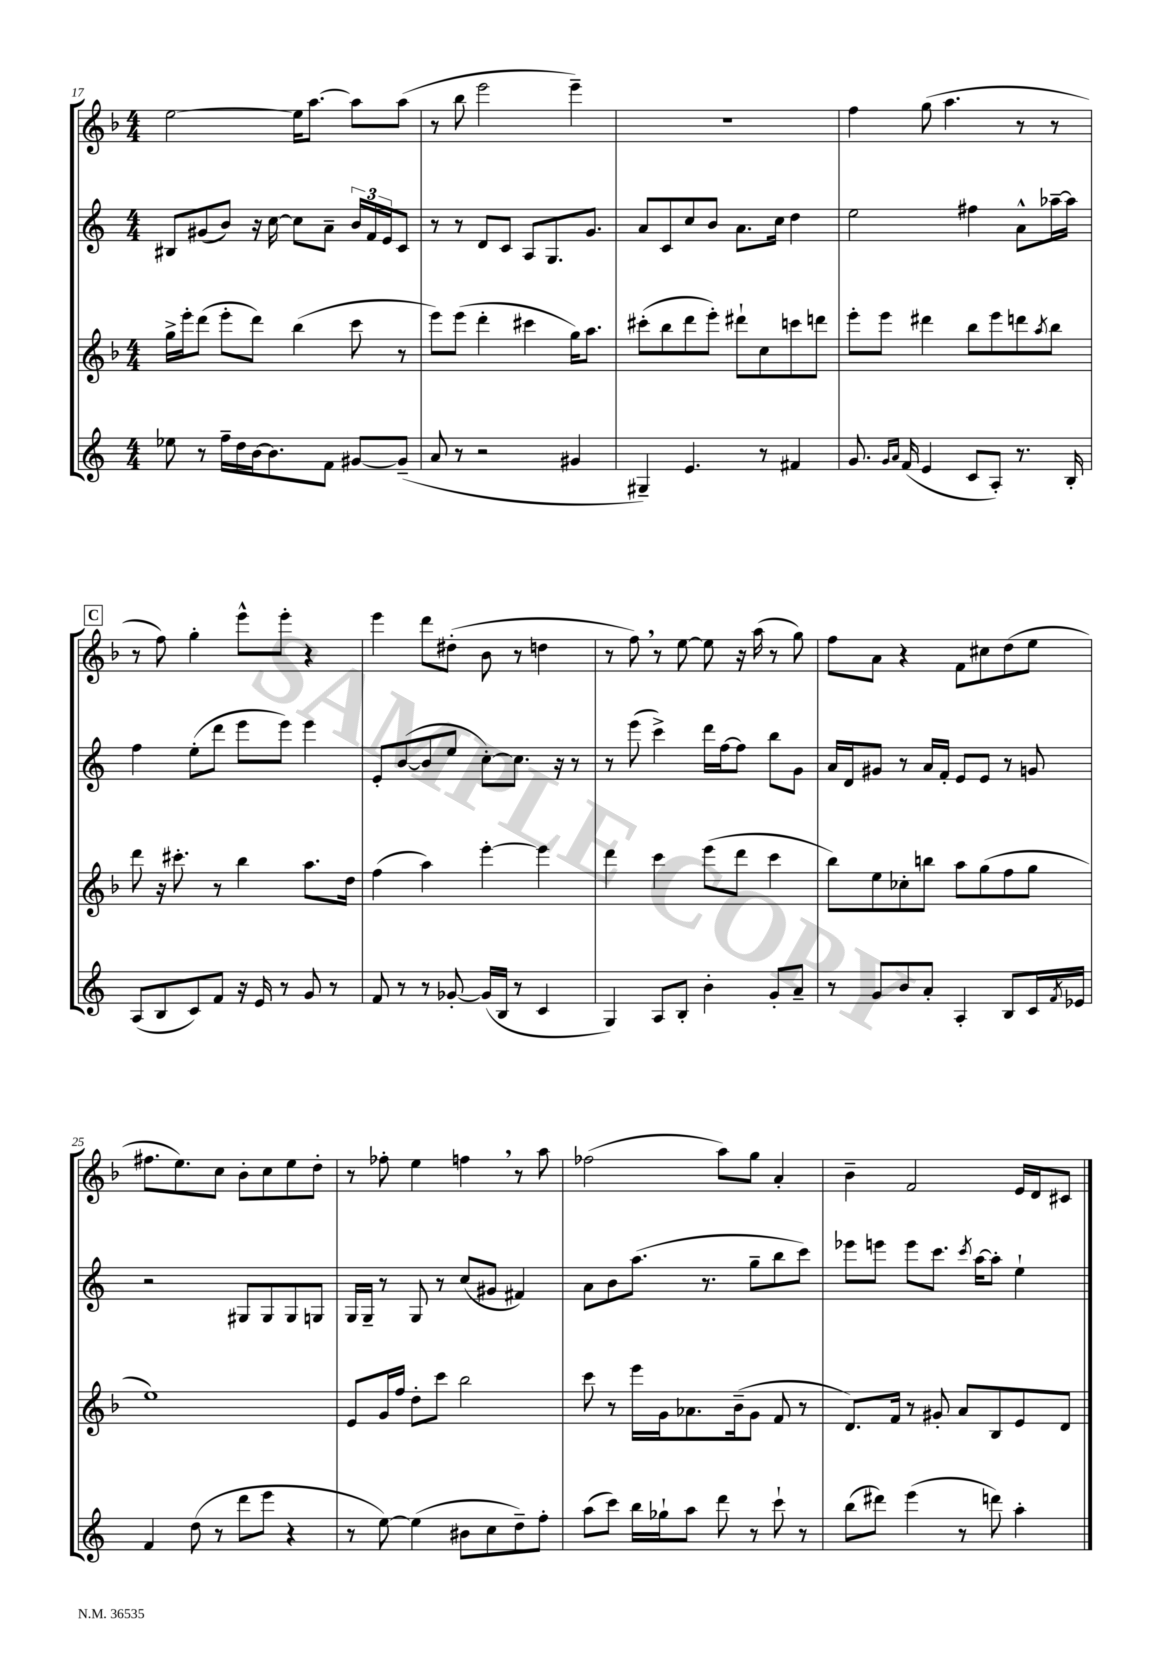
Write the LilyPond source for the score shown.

<<
\new StaffGroup <<
\new Staff = "s0" {
    \clef treble \key f \major \numericTimeSignature \time 4/4
    e''2~ e''16 a''8.~ a''8 a''8( |
    r8 bes''8 e'''2 e'''4--) |
    R1 |
    f''4 g''8( a''4. r8 r8 |
    \mark \markup { \box "C" } r8 f''8) g''4-. e'''8-^ e'''8-. r4 |
    e'''4 d'''8 dis''8-.( bes'8 r8 d''4 |
    r8 f''8) \breathe r8 e''8~ e''8 r16 a''16( r8 g''8) |
    f''8 a'8 r4 f'8 cis''8 d''8( e''8 |
    fis''8. e''8.) c''8 bes'8-. c''8 e''8 d''8-. |
    r8 fes''8-. e''4 f''4 \breathe r8 a''8 |
    fes''2( a''8) g''8 a'4-. |
    bes'4-- f'2 e'16 d'16 cis'8 \bar "|." |
}
\new Staff = "s1" {
    \clef treble \key c \major \numericTimeSignature \time 4/4
    bis8 gis'8( b'8) r16 c''16~ c''8 a'8-- \tuplet 3/2 { b'16 f'16 e'16 } c'8 |
    r8 r8 d'8 c'8 a8 g8. g'8. |
    a'8 c'8 c''8 b'8 a'8. c''16 d''4 |
    e''2 fis''4 a'8-^ aes''16~-- aes''16 |
    \mark \markup { \box "C" } f''4 e''8-.( d'''8 e'''8 e'''8) e'''4 |
    e'8-. b'8~( b'8 e''8 c''8~-.) c''8. r16 r8 |
    r8 e'''8( c'''4->) d'''16 f''16~ f''8 b''8 g'8 |
    a'16 d'16 gis'8 r8 a'16 f'16-. e'8 e'8 r8 g'8 |
    r2 gis8 gis8 gis8 g8 |
    g16 g16-- r8 g8 r8 c''8( gis'8 fis'4) |
    a'8 b'8 a''8.( r8. g''8-- b''8 c'''8) |
    ees'''8 e'''8 e'''8 c'''8. \acciaccatura { c'''8 } a''16~ a''8-. e''4-! \bar "|." |
}
\new Staff = "s2" {
    \clef treble \key f \major \numericTimeSignature \time 4/4
    g''16-> e'''16-. d'''8( e'''8-. d'''8) bes''4( c'''8 r8 |
    e'''8) e'''8( d'''4-. cis'''4 g''16) a''8. |
    cis'''8-.( bes''8 d'''8 e'''8-.) dis'''8-! c''8 c'''8 d'''8 |
    e'''8-. e'''8 dis'''4 bes''8 e'''8 d'''8 \acciaccatura { a''8 } bes''8 |
    \mark \markup { \box "C" } d'''8 r16 cis'''8.-. r8 bes''4 a''8. d''16 |
    f''4( a''4) e'''4~-. e'''4 |
    d'''4 c'''4 e'''8( d'''8 c'''4 |
    bes''8) e''8 ces''8-. b''8 a''8 g''8( f''8 g''8 |
    e''1) |
    e'8 g'16 f''16 d''8-. c'''8 bes''2 |
    c'''8 r8 e'''16 g'16 aes'8. bes'16--( g'8 f'8 r8 |
    d'8.) f'16 r8 gis'8-. a'8 bes8 e'8 d'8 \bar "|." |
}
\new Staff = "s3" {
    \clef treble \key c \major \numericTimeSignature \time 4/4
    ees''8 r8 f''16-- d''16 b'16~ b'8. f'8 gis'8~ gis'8--( |
    a'8 r8 r2 gis'4 |
    gis4--) e'4. r8 fis'4 |
    g'8. \grace { g'16 a'16 } f'16( e'4 c'8 a8-.) r8. b16-. |
    \mark \markup { \box "C" } a8( b8 c'8) f'8 r16 e'16 r8 g'8 r8 |
    f'8 r8 r8 ges'8~-. ges'16( b16 r8 c'4 |
    g4) a8 b8-. b'4-. g'8-. a'8-- |
    r8 g'8 b'8 a'8-. a4-. b8 c'16 \acciaccatura { f'8 } ees'16 |
    f'4 d''8( r8 d'''8 e'''8 r4 |
    r8 e''8~) e''4( bis'8 c''8 d''8--) f''8-. |
    a''8( c'''8) b''16 ges''16-! a''8 d'''8 r8 c'''8-! r8 |
    b''8( dis'''8) e'''4( r8 d'''8) a''4-. \bar "|." |
}
>>
>>
\layout { \context { \Score currentBarNumber = #17 } }
